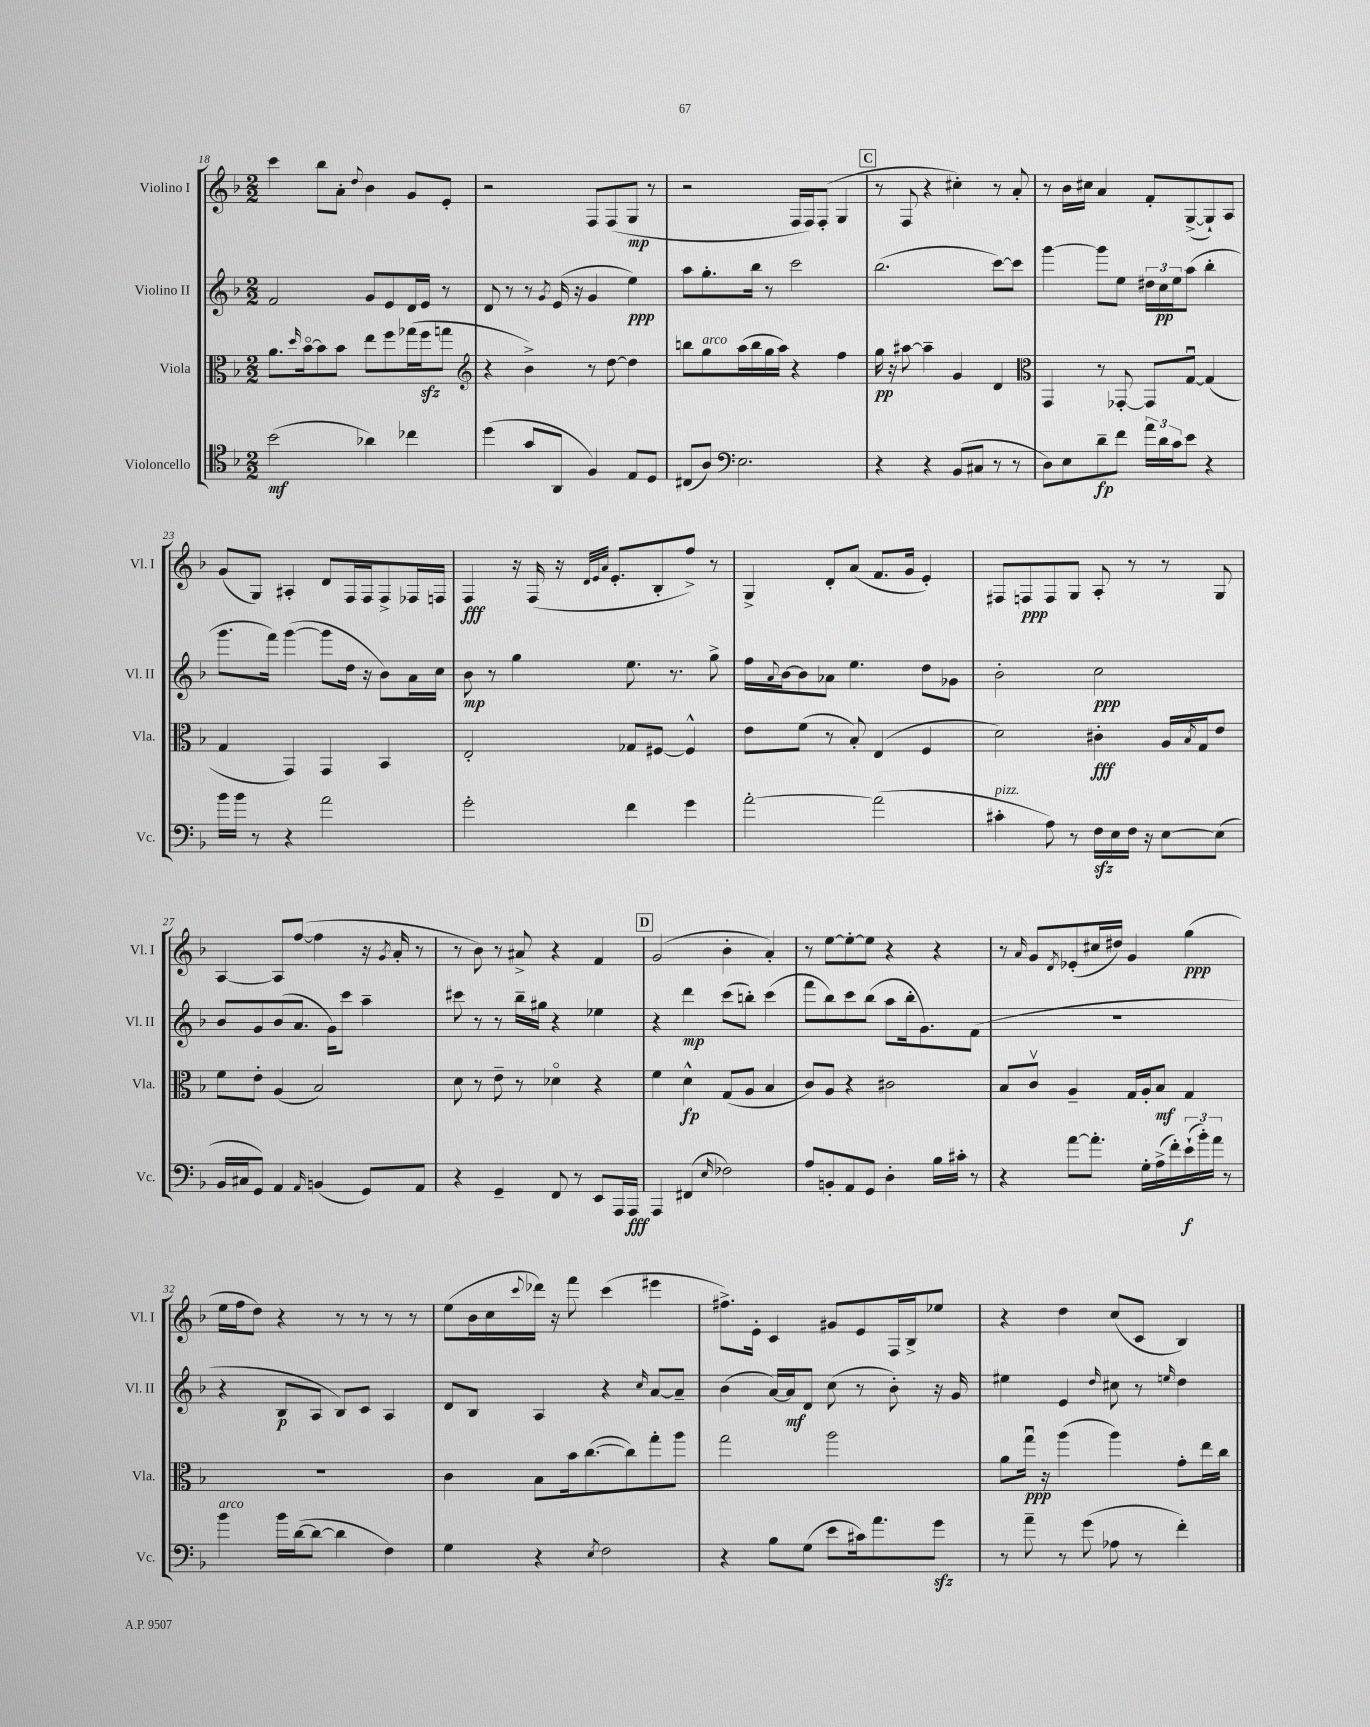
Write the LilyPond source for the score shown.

<<
\new StaffGroup <<
\new Staff = "s0" \with { instrumentName = "Violino I" shortInstrumentName = "Vl. I" } {
    \clef treble \key f \major \numericTimeSignature \time 2/2
    c'''4 bes''8 a'8-. \appoggiatura { d''8 } bes'4 g'8 e'8-. |
    r2 f8 f8( g8\mp r8 |
    r2 f16 f16) f8-.( g4 |
    \mark \markup { \box "C" } r8 f8 r4 cis''4-.) r8 a'8-. |
    r8 bes'16 cis''16 a'4 f'8-. g8~->( g8-!) a8 |
    g'8( g8) ais4-. d'8 f16 f16 f8-> fes16 f16 |
    f4\fff r16 f16( r16 \grace { d'32 e'32 a'32 } e'8.-. bes8-. f''8->) r8 |
    g4-> d'8-. a'8( f'8. g'16 e'4-.) |
    fis8 f8\ppp f8 g8 a8-. r8 r8 g8 |
    a4~ a8 f''8~( f''4 r16 \acciaccatura { g'8 } a'16-. r8 |
    r8 bes'8) r8 ais'8-> r4 f'4 |
    \mark \markup { \box "D" } g'2( bes'4-. a'4-.) |
    r8 e''8~ e''8~-. e''8 r4 r4 |
    r8 \grace { a'16 } g'8 \acciaccatura { d'8 } ees'8-.( cis''16 dis''16) g'4 g''4\ppp( |
    e''16 f''16 d''8) r4 r8 r8 r8 r8 |
    e''8( bes'16 c''16 \appoggiatura { c'''8 } des'''16) r16 f'''8 c'''4( eis'''4 |
    fis''8.->) e'16-. c'4 gis'8 e'8 f16 bes16-> ees''8 |
    r4 d''4 c''8( c'8 bes4) \bar "|." |
}
\new Staff = "s1" \with { instrumentName = "Violino II" shortInstrumentName = "Vl. II" } {
    \clef treble \key f \major \numericTimeSignature \time 2/2
    f'2 g'8 e'8 d'16 e'16 r8 |
    d'8 r8 r8 \acciaccatura { g'8 } e'16( r16 g'4 e''4\ppp) |
    a''8 g''8.-. bes''16 r8 c'''2 |
    \mark \markup { \box "C" } bes''2.( c'''8~) c'''8 |
    g'''4~ g'''8 e''8 \tuplet 3/2 { dis''16 c''16\pp e''16 } a''8( bes''4-. |
    g'''8. f'''16) g'''4~( g'''8 d''16 r16 bes'8) a'16 c''16 |
    bes'8\mp r8 g''4 e''8. r8. g''8-> |
    f''16 \appoggiatura { a'8 } bes'16~ bes'8 aes'8 e''4. d''8 ges'8 |
    bes'2-. c''2\ppp |
    bes'8 g'8 bes'8( a'8. g'16) c'''8 a''4-- |
    cis'''8 r8 r8 bes''16-- gis''16 r4 ees''4 |
    \mark \markup { \box "D" } r4 d'''4\mp c'''8( b''8-.) c'''4( |
    f'''8 bes''8) c'''8 bes''8( a''8 bes''16-. g'8.) f'8( |
    R1 |
    r4 bes8\p a8 bes8) c'8 a4 |
    d'8 bes8 a4 r4 \grace { c''16 } a'8~ a'8-- |
    bes'4( a'16~) a'16\mf d'8 c''8( r8 bes'8-.) r16 g'16 |
    eis''4 e'4 \grace { d''16 } cis''8 r8 \grace { e''16 } d''4 \bar "|." |
}
\new Staff = "s2" \with { instrumentName = "Viola" shortInstrumentName = "Vla." } {
    \clef alto \key f \major \numericTimeSignature \time 2/2
    a'8. \grace { d''16 } bes'16~\flageolet bes'8 bes'8 e''8 f''8 ges''16( f''16\sfz g''8 |
    \clef treble r4 bes'4->) r8 d''8~ d''4 |
    b''8 g''8^\markup { \italic "arco" } a''16( b''16 g''16 a''16) r4 f''4 |
    \mark \markup { \box "C" } g''16\pp r16 ais''8~ ais''4-- g'4 d'4 |
    \clef alto g,4 r8 ges,8~-. ges,8 g8~\downbow g4( |
    g4 g,4) g,4 bes,4 |
    e2-. ges8 fis8~ fis4-^ |
    e'8 f'8( r8 bes8-.) e4( f4 |
    d'2) cis'4-.\fff a16 \acciaccatura { bes8 } g16 e'8 |
    f'8 e'8-. a4( bes2) |
    d'8 r8 e'8-- r8 des'4\flageolet r4 |
    \mark \markup { \box "D" } f'4 d'4-^\fp g8( a8 bes4 |
    c'8) a8 r4 cis'2 |
    bes8 c'8\upbow a4-- g16 a16-. bes8\mf g4 |
    R1 |
    c'4 bes8 bes'16 c''8.~( c''8) g''8-. a''8 |
    g''2 a''2 |
    a'8 g''16\downbow\ppp r16 a''4( a''4) g'8-. e''16 c''16 \bar "|." |
}
\new Staff = "s3" \with { instrumentName = "Violoncello" shortInstrumentName = "Vc." } {
    \clef tenor \key f \major \numericTimeSignature \time 2/2
    bes'2\mf( aes'4) ces''4 |
    d''4( g'8 a,8 f4) e8 d8 |
    cis8( a8) \clef bass e2. |
    \mark \markup { \box "C" } r4 r4 bes,8( cis8 r8 r8 |
    d8) e8 d'8--\fp f'8 \tuplet 3/2 { a'16 d'16 c'16 } e'8 r4 |
    bes'16 bes'16 r8 r4 a'2 |
    g'2-. f'4 g'4 |
    a'2~-. a'2( |
    cis'4-.^\markup { \italic "pizz." } a8) r8 f16\sfz e16 f16 r16 e8~ e8( |
    bes,16 cis16 g,8) a,4 \grace { a,16 } b,4( g,8) a,8 |
    r4 g,4-- f,8 r8 e,8 a,,16 a,,16\fff |
    \mark \markup { \box "D" } a,,4 fis,4( \grace { e16 } fes2) |
    a8 b,8-. a,8 g,8 d4-. bes16 cis'16-. r8 |
    r4 a'8~ a'8.-. g16-. a16->( f'16-.) \tuplet 3/2 { e'16-!\f( bes'16-.) a'16 } r8 |
    bes'4^\markup { \italic "arco" } bes'16 d'16~( d'8~ d'4 f4) |
    g4 r4 \acciaccatura { e8 } f2 |
    r4 bes8 g8( e'8 cis'16) a'8. g'8\sfz |
    r8 a'8-- r8 g'8( aes8 r8 f'4-.) \bar "|." |
}
>>
>>
\layout { \context { \Score currentBarNumber = #18 } }
